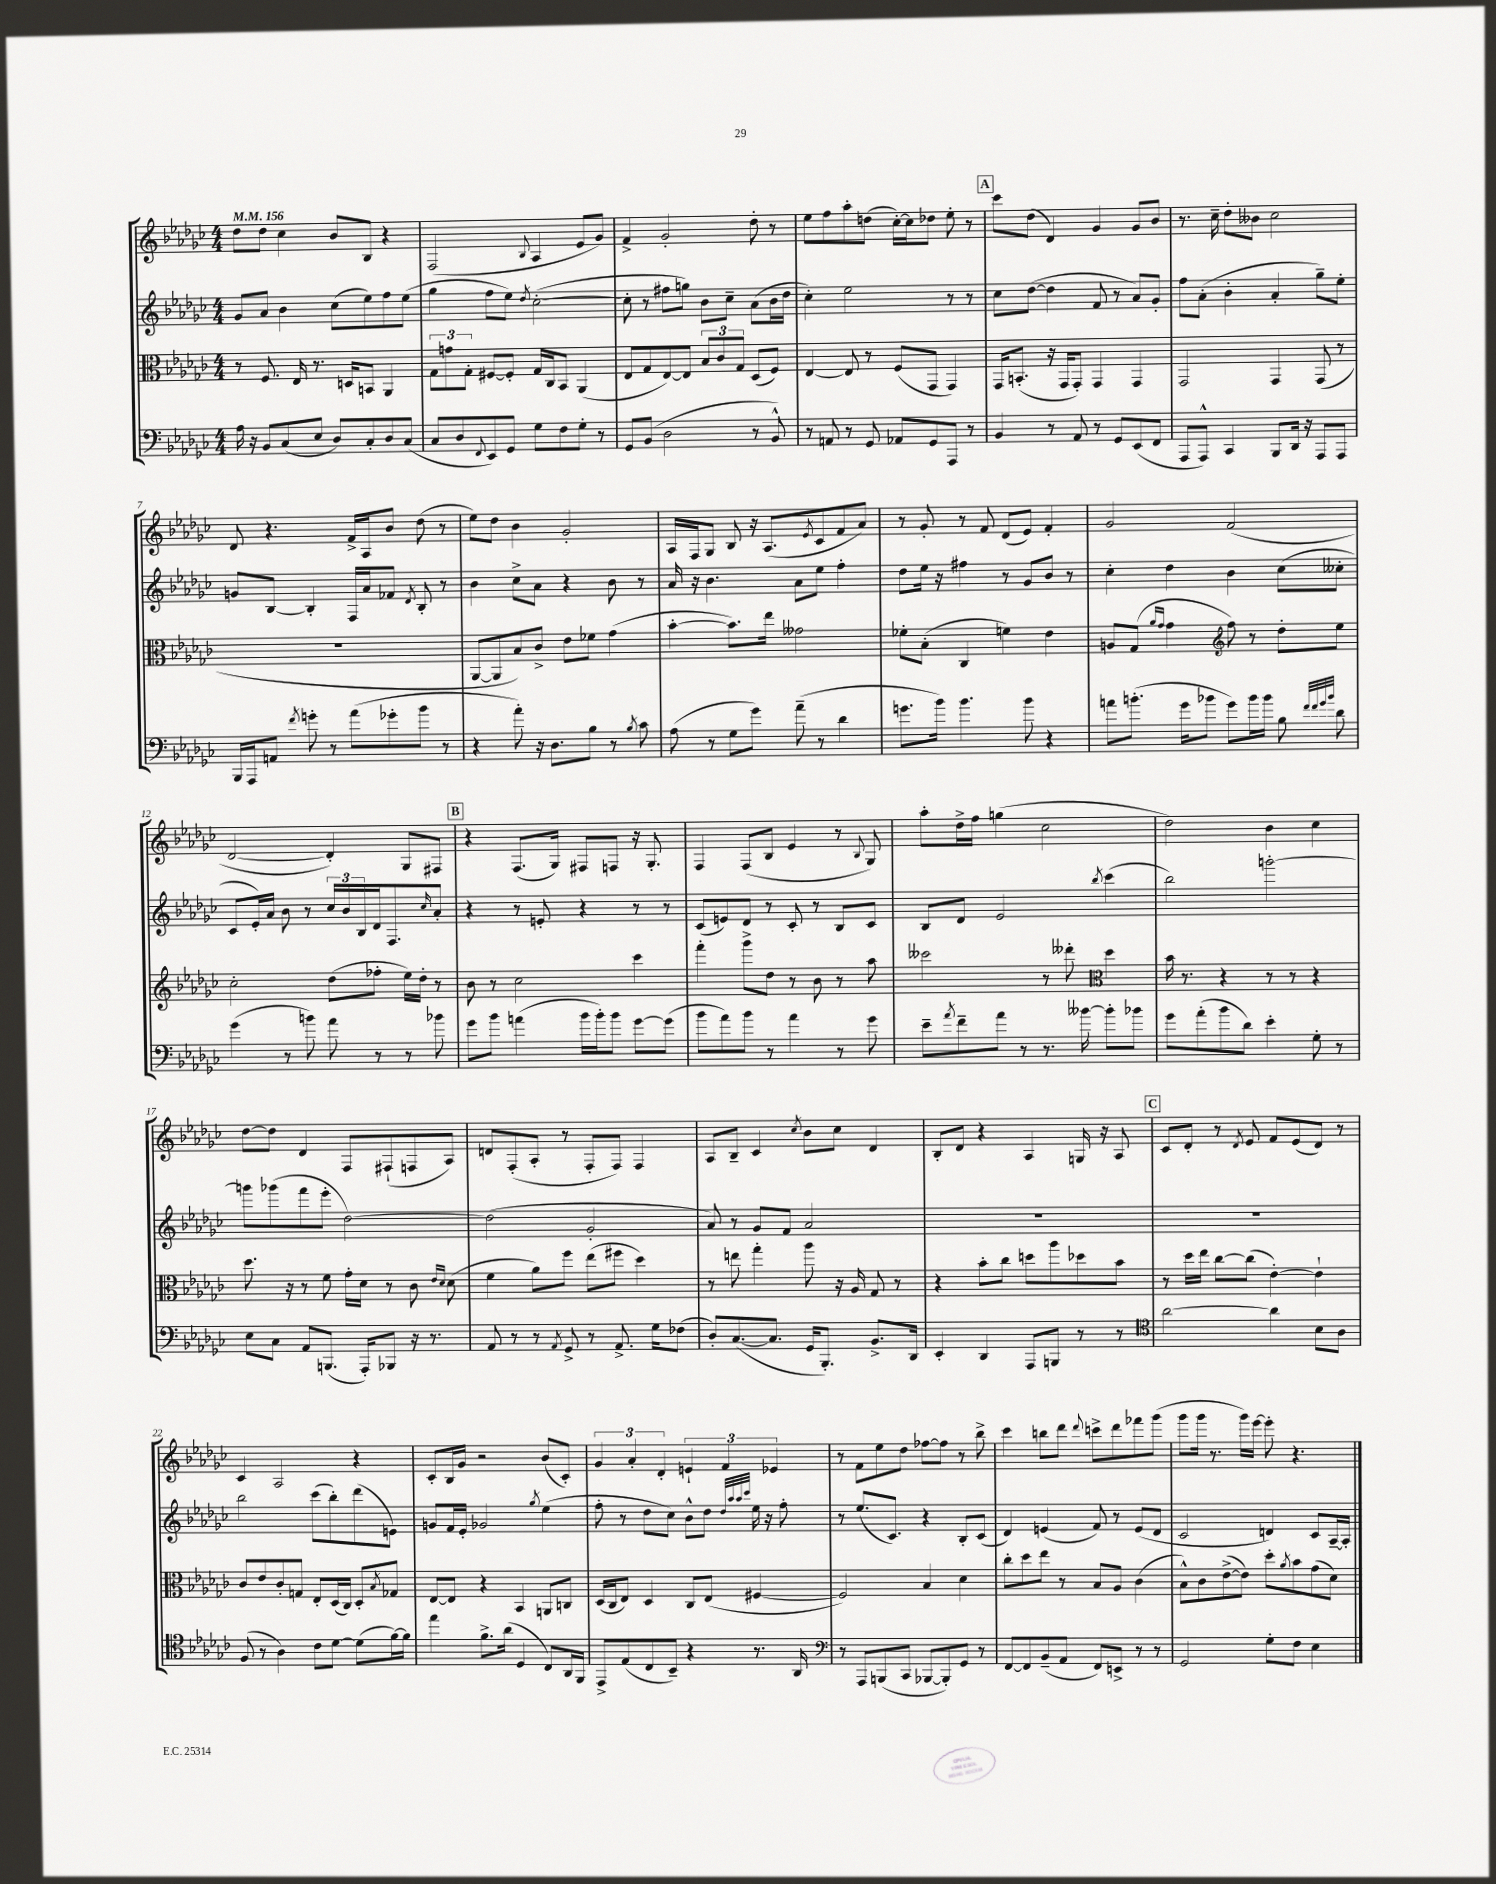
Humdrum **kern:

**kern	**kern	**kern	**kern
*staff4	*staff3	*staff2	*staff1
*clefF4	*clefC3	*clefG2	*clefG2
*k[b-e-a-d-g-c-]	*k[b-e-a-d-g-c-]	*k[b-e-a-d-g-c-]	*k[b-e-a-d-g-c-]
*M4/4	*M4/4	*M4/4	*M4/4
*MM156	*MM156	*MM156	*MM156
16A-	8r	8g-	8dd-
16r	.	.	.
8BB-	8.F	8a-	8dd-
(8C-	.	4b-	4cc-
.	16E-	.	.
8E-	8.r	.	.
8D-)	.	(8cc-	8b-
.	16D	.	.
8C-'	8BB	8ee-)	8B-
8D-	4AA-	8ff	4r
(8C-	.	(8ee-	.
=	=	=	=
8C-	12G-	4gg-	(2F
.	12g	.	.
8D-	.	.	.
.	12G-'	.	.
8qqFF	.	.	.
8EE-)	[8F#	8ff	.
8GG-	8F#']	8ee-)	.
.	.	8qdd-	8qqB-
8G-	16G-	([2cc-'	4A-
.	16C-	.	.
8F	8BB-	.	.
8G-'	(4AA-	.	8e-
8r	.	.	8g-)
=	=	=	=
8GG-	8E-	8cc-']	4f^
(8BB-	8G-	8r	.
2D-	[8E-)	8ff#	2g-'
.	8E-]	8gg)	.
.	12B-	8b-	.
.	12c-	.	.
.	.	8cc-~	.
.	12G-	.	.
8r	(8D-	(8a-	8dd-'
8BB-^^)	8F)	16b-	8r
.	.	16dd-	.
=	=	=	=
8r	[4E-	4cc-')	8ee-
8AA	.	.	8ff
8r	8E-]	2ee-	8aa-'
8GG-	8r	.	(8dd
8AA-	(8F	.	[16cc-')
.	.	.	16cc-]
8GG-	8GG-	.	8dd-
8AAA-	4GG-)	8r	8ee-'
8r	.	8r	8r
=	=	=	=
4BB-	16GG-	8cc-	8ccc-
.	(8.BB'	.	.
.	.	([8dd-	(8dd-
8r	16r	4dd-]	4d-)
.	16GG-	.	.
8AA-	8GG-')	.	.
8r	4GG-	8f	4g-
8GG-	.	8r	.
(8EE-	4GG-	8a-)	8g-
8FF	.	8g-'	8b-
=	=	=	=
8AAA-	2GG-	8ff	8.r
8AAA-^^)	.	(8a-'	.
.	.	.	16cc-~
4CC-	.	4b-'	8dd-'
.	.	.	8b--
8BBB-	4GG-	4a-'	2cc-
16DD-	.	.	.
16r	.	.	.
8AAA-	(8GG-	8gg-~)	.
8AAA-	8r	8ee-'	.
=	=	=	=
16BBB-	1r	8g	8d-
16AAA-	.	.	.
8AA	.	[8B-	4.r
8qf	.	.	.
8g'	.	4B-']	.
8r	.	.	.
(8a-	.	16F	16f^
.	.	16a-	16A-
8g-'	.	8f-	8b-
.	.	8qd-	.
8b-	.	8B-'	(8dd-
8r	.	8r	8r
=	=	=	=
4r	[8AA-	4b-	8ee-)
.	8AA-]	.	8dd-
8a-')	8B-)	8cc-^	4b-
16r	8c-^	8a-	.
8.D-	.	.	.
.	8e-	4r	2g-'
8B-	8f-	.	.
8r	(4g-	8b-	.
8qB-	.	.	.
8c-	.	8r	.
=	=	=	=
(8A-	[4b-'	16a-	16A-
.	.	16r	16F
8r	.	4.b-	8G-
8G-	8.b-])	.	8B-
8g-)	.	.	16r
.	16ee-	.	(8.A-
(8a-~	2g--	8a-	.
.	.	.	8qe-
8r	.	8ee-	8c-
4d-	.	4ff'	8f
.	.	.	8a-)
=	=	=	=
8.g	8f-'	8dd-	8r
.	(8B-'	16ee-	8g-'
16b-)	.	16r	.
4.b-	4C-	4ff#	8r
.	.	.	8f
.	4f)	8r	(8d-
8b-	.	8g-	8e-)
4r	4e-	8b-	4f'
.	.	8r	.
=	=	=	=
8a	8A	4cc-'	2g-
(8.b'	(8G-	.	.
.	16qqa-	.	.
.	16qqg-	.	.
.	4g-	4dd-	.
16g-	.	.	.
8b-	.	.	.
*	*clefG2	*	*
8g-)	8ff)	4b-	(2f
16b-	8r	.	.
16b-	.	.	.
8B-	8dd-'	(8cc-	.
32qqf	.	.	.
32qqf	.	.	.
32qqg-	.	.	.
32qqb-	.	.	.
8d-	8ee-	8cc--'	.
=	=	=	=
(4g-	2cc-'	8c-	[2d-
.	.	16e-')	.
.	.	16a-	.
8r	.	8b-	.
8b)	.	8r	.
8a-	(8dd-	24cc-	4d-'])
.	.	24b-	.
.	.	24B-	.
8r	8ff-'	16d-	.
.	.	8.F	.
8r	16ee-)	.	8G-
.	16dd-'	.	.
.	.	16qqcc-	.
8b-	8r	8a-'	8F#
=	=	=	=
8g-	8b-	4r	4r
8b-	8r	.	.
(4a	2cc-	8r	(8.F
.	.	8e'	.
.	.	.	16G-)
16b-	.	4r	8F#
16b-')	.	.	.
8b-	.	.	8F
[8g-	4ccc-	8r	16r
.	.	.	8.G-'
(8g-]	.	8r	.
=	=	=	=
8b-	4fff'	(8c-	4F
8a-)	.	8e)	.
8b-	8ggg-^	8d-	(8F
8r	8dd-	8r	8B-
4a-	8r	8c-'	4e-
.	8b-	8r	.
8r	8r	8B-	8r
.	.	.	8qqB-
8g-	8aa-	8c-	8G-)
=	=	=	=
8e-~	2ccc--	8B-	8aa-'
8qa-	.	.	.
8f~	.	8d-	16dd-^
.	.	.	16ff
8a-	.	2e-	(4gg
8r	.	.	.
8.r	8r	.	2cc-
.	8ddd--'	.	.
[16b--	.	.	.
*	*clefC3	*	*
.	.	8qbb-	.
8b--']	4dd-	(4ccc-	.
8b-	.	.	.
=	=	=	=
8g-	16b-	2bb-)	2dd-)
.	8.r	.	.
(8a-'	.	.	.
8b-	4r	.	.
8d-)	.	.	.
4e-'	8r	[2ggg'	4b-
.	8r	.	.
8G-'	4r	.	4cc-
8r	.	.	.
=	=	=	=
8E-	8.dd-	8ggg]	[8dd-
8C-	.	(8ggg-	8dd-]
.	16r	.	.
8AA-	8r	8fff	4d-
(8.BBB	8f	8eee-'	.
.	16g-'	[2dd-)	8F
16AAA-')	16d-	.	.
8BBB-	8r	.	(8F#`
16r	8c-	.	8F
8.r	.	.	.
.	16qqe-	.	.
.	16qqd-	.	.
.	(8d-	.	8A-)
=	=	=	=
8AA-	4f	(2dd-]	8d
8r	.	.	(8F'
8r	8a-)	.	8A-'
8qAA-	.	.	.
8GG-^	8ff	.	8r
8r	(8ee-	2g-'	8F'
8.AA-^	8ff#	.	8F)
.	4dd-)	.	4F
16G-	.	.	.
(8F-	.	.	.
=	=	=	=
8D-')	8r	8a-)	8A-
([8.C-	8ee	8r	8B-~
.	4gg-'	8g-	4c-
8.C-]	.	.	.
.	.	8f	.
.	.	.	8qcc-
16GG-	8aa-	2a-	8b-
8.BBB-')	.	.	.
.	16r	.	8cc-
.	16A-	.	.
8.BB-^	8G-	.	4d-
.	8r	.	.
16DD-	.	.	.
=	=	=	=
4EE-'	4r	1r	8B-'
.	.	.	8d-
4DD-	8b-'	.	4r
.	8cc-	.	.
8AAA-	8dd	.	4A-
8BBB	8aa-	.	.
8r	8dd-	.	16G
.	.	.	16r
8r	8b-	.	8A-
=	=	=	=
*clefC4	*	*	*
[2a-	8r	1r	8c-
.	16dd-	.	8d-'
.	16ee-	.	.
.	[8cc-	.	8r
.	.	.	8qd-
.	(8cc-]	.	8e-
4a-]	[4e-')	.	8f
.	.	.	(8e-
8B-	4e-`]	.	8d-)
8A-	.	.	8r
=	=	=	=
(8F	8c-	2bb-	4c-
8r	8e-	.	.
4A-)	8c-'	.	2A-
.	8G	.	.
8c-	8E-'	(8ccc-	.
[8d-	(16D-	8bb-')	.
.	16C-)	.	.
(8d-]	8D-'	(8ddd-	4r
.	8qB-	.	.
[16f)	8G-	8e)	.
16f]	.	.	.
=	=	=	=
4ee-	[8E-	8g	8c-'
.	8E-]	16f	16B-
.	.	16e-'	16g-
8.f^	4r	2g-	2r
(16a-	.	.	.
4D-	4BB-	.	.
.	.	8qgg-	.
8C-)	8AA	(4ee-	(8b-
16AA-	8C	.	8c-')
16FF	.	.	.
=	=	=	=
8EE-^	(16D-	8ff'	6g-
.	16C-	.	.
(8E-	8E-)	8r	.
.	.	.	6a-'
8C-	4D-	8dd-	.
.	.	.	6d-'
8BB-~)	.	8cc-)	.
4r	8C-	8b-^^	6e`
.	(8E-	8dd-	.
.	.	.	6f
.	.	32qqdd-	.
.	.	32qqaa-	.
.	.	32qqaa-	.
.	.	32qqccc-	.
8.r	[4F#	16ee-	.
.	.	16r	.
.	.	.	6e-
.	.	8ff'	.
16AA-	.	.	.
=	=	=	=
*clefF4	*	*	*
8r	2F#])	8r	8r
8AAA-	.	(8.ee-	8f
(8BBB	.	.	8ee-
.	.	8.c-)	.
8CC-	.	.	8dd-
[8BBB-	4B-	4r	[8ff-
8BBB-'])	.	.	8ff-]
8GG-	4d-	8B-'	8r
8r	.	(8c-	8bb-^
=	=	=	=
[8FF	8cc-'	4d-)	4ccc-
8FF]	8dd-	.	.
(8BB-~	8ee-	(4e	8bb
8AA-	8r	.	8ddd-
.	.	.	8qqddd-
8FF)	8B-	8f)	8ccc^
8EE^	8A-	8r	8ddd-
8r	(4c-	(8e	8fff-
8r	.	8d-	(8ggg-
=	=	=	=
2GG-	8B-^^)	2c-	8ggg-
.	8c-	.	16ggg-
.	.	.	8.r
.	([8e-^	.	.
.	8e-])	.	16ggg-)
.	.	.	[16eee-
8G-'	8dd-'	4d)	8eee-']
.	8qa-	.	.
8F	8b-	.	4.r
4E-	(8g-	8c-	.
.	8d-)	[16A-~	.
.	.	16A-']	.
==	==	==	==
*-	*-	*-	*-
